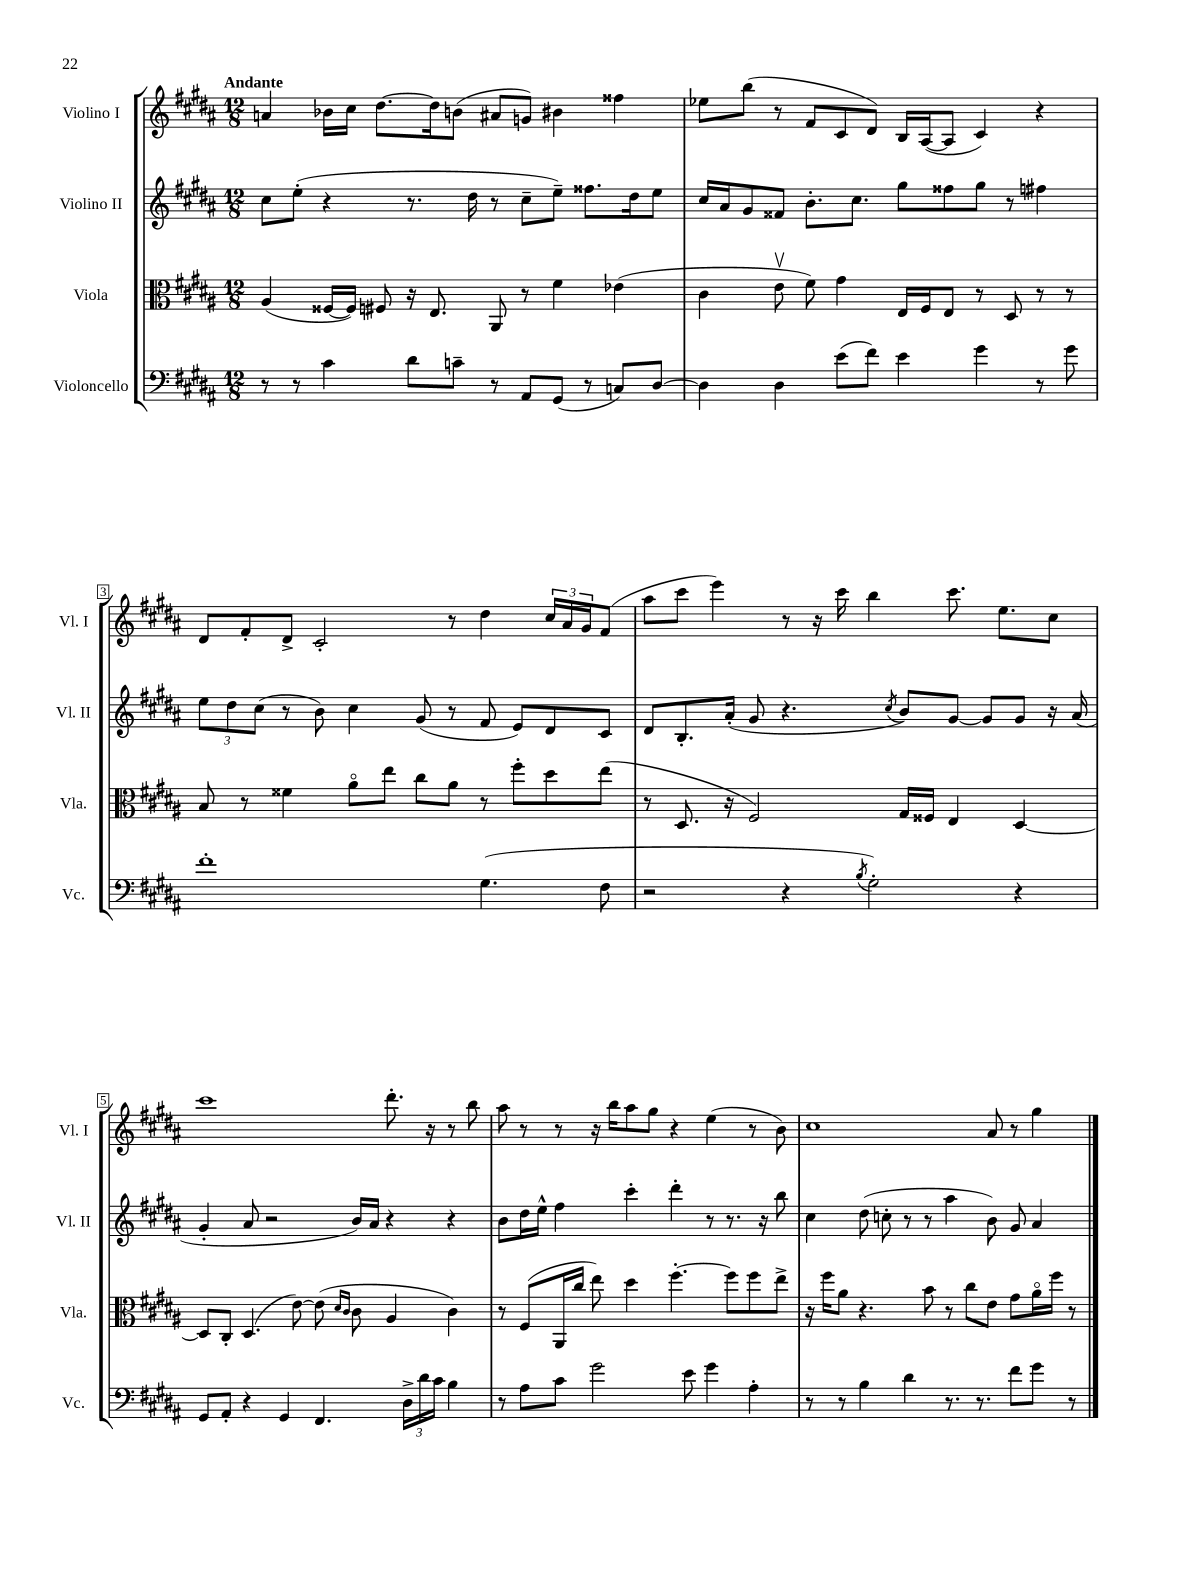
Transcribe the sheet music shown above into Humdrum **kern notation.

**kern	**kern	**kern	**kern
*staff4	*staff3	*staff2	*staff1
*clefF4	*clefC3	*clefG2	*clefG2
*k[f#c#g#d#a#]	*k[f#c#g#d#a#]	*k[f#c#g#d#a#]	*k[f#c#g#d#a#]
*M12/8	*M12/8	*M12/8	*M12/8
8r	(4A#/	8cc#\L	4a/
8r	.	(8ee'\J	.
4c#\	[16F##/LL	4r	16b-\LL
.	16F##/]JJ)	.	16cc#\JJ
.	8F#/	.	[8.dd#\L
8d#\L	16r	8.r	.
.	8.E/	.	16dd#\]k
8c~\J	.	.	(8b\J
.	.	16dd#\	.
8r	8AA#/	8r	8a#/L
8AA#/L	8r	8cc#~\L	8g/J)
(8GG#/J	4f#\	8ee~\J)	4b#\
8r	.	8.ff##\L	.
8C/L)	(4e-\	.	4ff##\
.	.	16dd#\k	.
[8D#/J	.	8ee\J	.
=	=	=	=
4D#\]	4c#\	16cc#/LL	8ee-\L
.	.	16a#/J	.
.	.	8g#/	(8bb\J
4D#\	8ev\	8f##/J	8r
.	8f#\)	8.b'\L	8f#/L
(8e\L	4g#\	.	8c#/
.	.	8.cc#\J	.
8f#\J)	.	.	8d#/J)
4e\	16E/LL	8gg#\L	16B/LL
.	16F#/J	.	([16A#/J
.	8E/J	8ff##\	8A#/]J
4g#\	8r	8gg#\J	4c#/)
.	8D#/	8r	.
8r	8r	4ff#\	4r
8g#\	8r	.	.
=	=	=	=
1f#'	8B/	12ee\L	8d#/L
.	.	12dd#\	.
.	8r	.	8f#'/
.	.	(12cc#\J	.
.	4f##\	8r	8d#^/J
.	.	8b\)	2c#'/
.	8a#o\L	4cc#\	.
.	8ee\J	.	.
.	8cc#\L	(8g#/	.
.	8a#\J	8r	8r
(4.G#\	8r	8f#/	4dd#\
.	8ff#'\L	8e/L)	.
.	8dd#\	8d#/	24cc#/LL
.	.	.	24a#/
.	.	.	24g#/J
8F#\	(8ee\J	8c#/J	(8f#/J
=	=	=	=
2r	8r	8d#/L	8aa#\L
.	8.D#/	8.B'/	8ccc#\J
.	.	.	4eee\)
.	16r	(16a#'/Jk	.
.	2F#/)	8g#/	.
4r	.	4.r	8r
.	.	.	16r
.	.	.	16ccc#\
8qB/	.	.	.
2G#'\)	.	.	4bb\
.	.	8qcc#/	.
.	16G#/LL	8b/L)	.
.	16F##/JJ	.	.
.	4E/	[8g#/J	8.ccc#\
.	.	8g#/]L	.
.	.	.	8.ee\L
4r	[4D#/	8g#/J	.
.	.	16r	8cc#\J
.	.	(16a#/	.
=	=	=	=
8GG#/L	8D#/]L	4g#'/	1ccc#
8AA#'/J	8C#'/J	.	.
4r	(4.D#/	8a#/	.
.	.	2r	.
4GG#/	.	.	.
.	[8e\)	.	.
4.FF#/	(8e\]	.	.
.	16qqd#/LL	.	.
.	16qqc#/JJ	.	.
.	8c#\	16b/LL)	.
.	.	16a#/JJ	.
.	4A#/	4r	8.ddd#'\
24D#^\LL	.	.	.
24d#\	.	.	.
.	.	.	16r
24c#\JJ	.	.	.
4B\	4c#\)	4r	8r
.	.	.	8bb\
=	=	=	=
8r	8r	8b\L	8aa#\
8A#\L	(8F#/L	16dd#\L	8r
.	.	16ee^^\JJ	.
8c#\J	16AA#/L	4ff#\	8r
.	16cc#/JJ	.	.
2g#\	8ee\)	.	16r
.	.	.	16bb\LK
.	4dd#\	4ccc#'\	8aa#\
.	.	.	8gg#\J
.	[4.ff#'\	4ddd#'\	4r
8e\	.	.	.
4g#\	.	8r	(4ee\
.	8ff#\]L	8.r	.
4A#'\	8ff#\	.	8r
.	.	16r	.
.	8ee^\J	8bb\	8b\)
=	=	=	=
8r	16r	4cc#\	1cc#
.	16ff#\LK	.	.
8r	8a#\J	.	.
4B\	4.r	(8dd#\	.
.	.	8cc'\	.
4d#\	.	8r	.
.	8b\	8r	.
8.r	8r	4aa#\	.
.	8cc#\L	.	.
8.r	.	.	.
.	8e\J	8b\)	8a#/
8f#\L	8g#\L	8g#/	8r
8g#\J	16a#o\L	4a#/	4gg#\
.	16ff#\JJ	.	.
8r	8r	.	.
==	==	==	==
*-	*-	*-	*-
